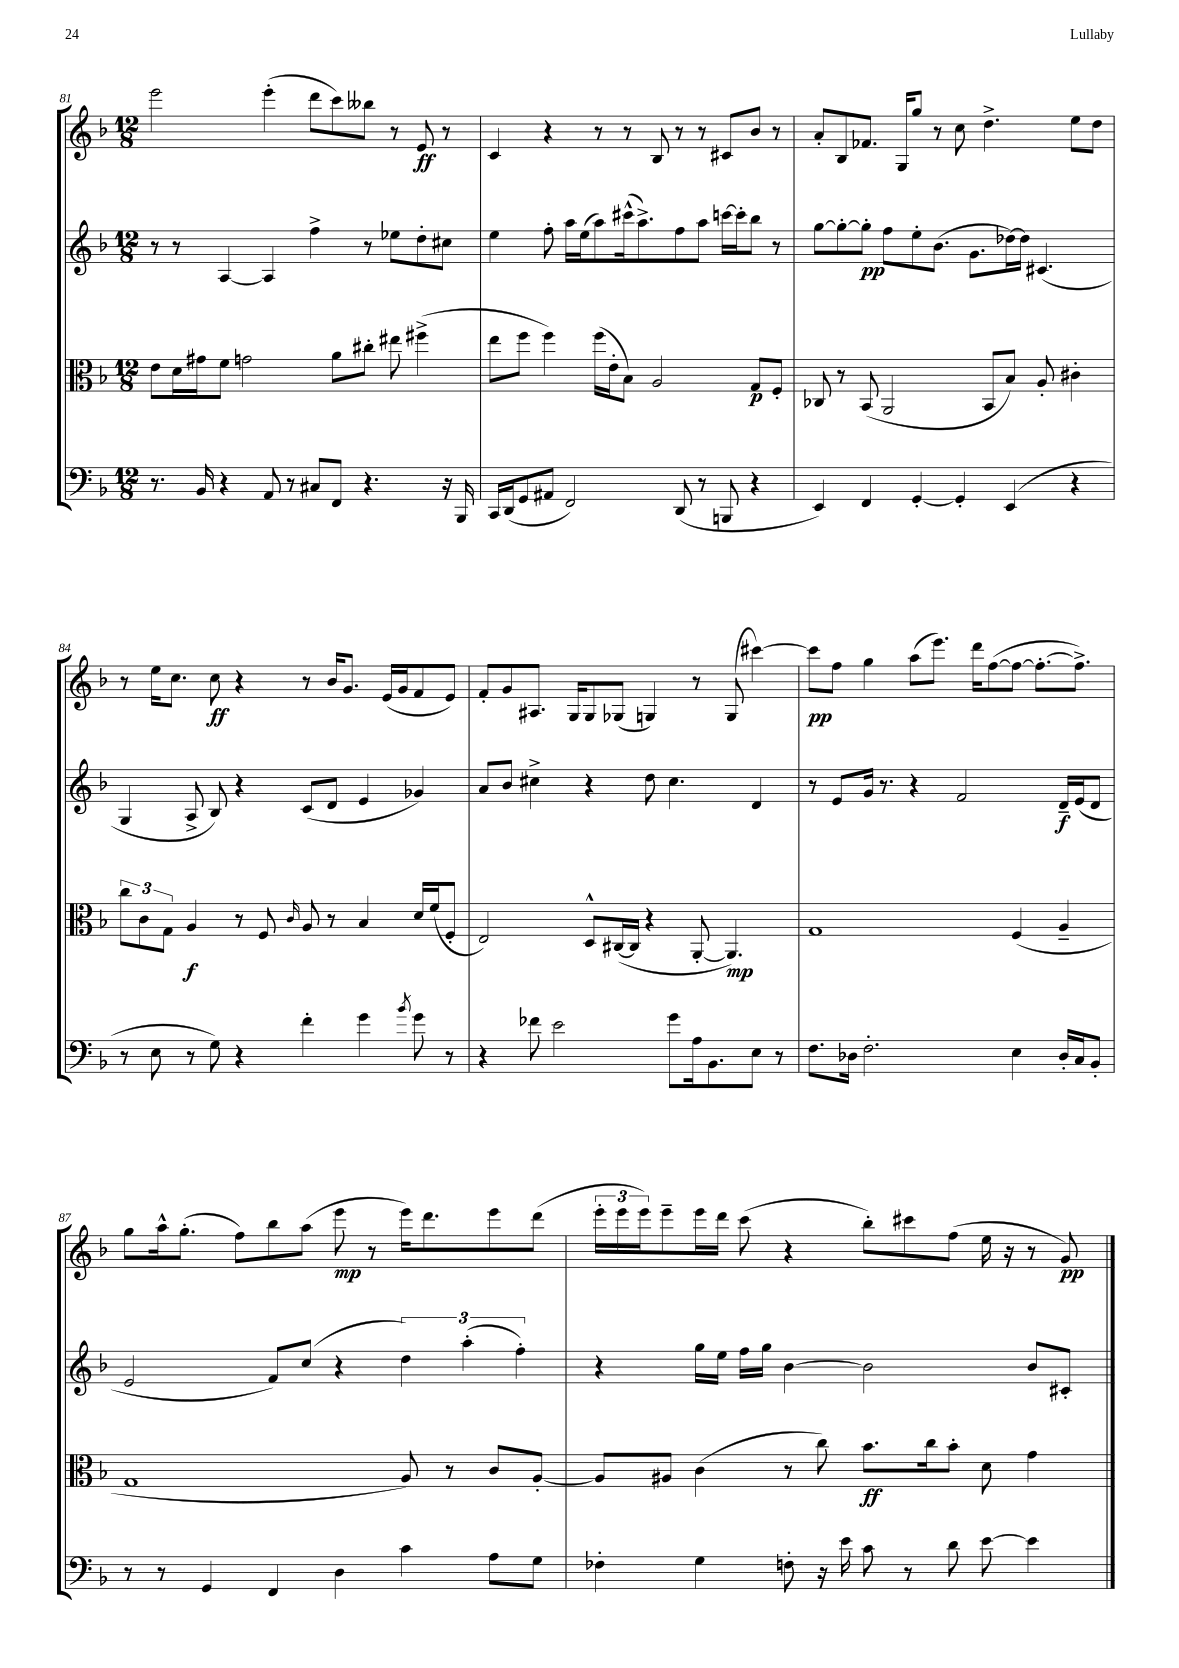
<<
\new StaffGroup <<
\new Staff = "s0" {
    \clef treble \key f \major \numericTimeSignature \time 12/8
    e'''2 e'''4-.( d'''8 c'''8) beses''8 r8 e'8\ff r8 |
    c'4 r4 r8 r8 bes8 r8 r8 cis'8 bes'8 r8 |
    a'8-. bes8 fes'8. g16 g''8 r8 c''8 d''4.-> e''8 d''8 |
    r8 e''16 c''8. c''8\ff r4 r8 bes'16 g'8. e'16( g'16 f'8 e'8) |
    f'8-. g'8 ais8. g16 g8 ges8( g4) r8 g8( cis'''4~) |
    cis'''8\pp f''8 g''4 a''8( e'''8.) d'''16 f''8~( f''8~ f''8.~-. f''8.->) |
    g''8 a''16-^ g''8.-.( f''8) bes''8 a''8( e'''8\mp r8 e'''16) d'''8. e'''8 d'''8( |
    \tuplet 3/2 { e'''16-. e'''16 e'''16) } e'''8-- e'''16 d'''16 c'''8( r4 bes''8-.) cis'''8 f''8( e''16 r16 r8 g'8\pp) \bar "|." |
}
\new Staff = "s1" {
    \clef treble \key f \major \numericTimeSignature \time 12/8
    r8 r8 a4~ a4 f''4-> r8 ees''8 d''8-. cis''8 |
    e''4 f''8-. a''16 e''16( a''8) cis'''16-^( a''8.->) f''8 a''8 c'''16~ c'''16-. bes''8 r8 |
    g''8~ g''8~-. g''8-.\pp f''8 e''8-. bes'8.( g'8. des''16~) des''16 cis'4.( |
    g4 a8-> bes8) r4 c'8( d'8 e'4 ges'4) |
    a'8 bes'8 cis''4-> r4 d''8 cis''4. d'4 |
    r8 e'8 g'16 r8. r4 f'2 d'16--\f e'16( d'8 |
    e'2 f'8) c''8( r4 \tuplet 3/2 { d''4) a''4-.( f''4-.) } |
    r4 g''16 e''16 f''16 g''16 bes'4~ bes'2 bes'8 cis'8-. \bar "|." |
}
\new Staff = "s2" {
    \clef alto \key f \major \numericTimeSignature \time 12/8
    e'8 d'16 gis'16 f'8 g'2 a'8 cis''8-. eis''8 fis''4->( |
    e''8 f''8 f''4) f''16( e'16-. bes8) a2 g8\p f8-. |
    ces8 r8 bes,8( a,2 bes,8 bes8) a8-. cis'4-. |
    \tuplet 3/2 { c''8 c'8 g8 } a4\f r8 f8 \grace { c'16 } a8 r8 bes4 d'16 f'16( f8-. |
    e2) d8-^ cis16~( cis16 r4 a,8~-. a,4.\mp) |
    g1 f4( a4-- |
    g1 a8) r8 c'8 a8~-. |
    a8 ais8 c'4( r8 c''8) bes'8.\ff c''16 bes'8-. d'8 g'4 \bar "|." |
}
\new Staff = "s3" {
    \clef bass \key f \major \numericTimeSignature \time 12/8
    r8. bes,16 r4 a,8 r8 cis8 f,8 r4. r16 bes,,16 |
    c,16 d,16( g,8 ais,8 f,2) d,8( r8 b,,8 r4 |
    e,4) f,4 g,4~-. g,4-. e,4( r4 |
    r8 e8 r8 g8) r4 f'4-. g'4 \acciaccatura { bes'8 } g'8 r8 |
    r4 fes'8 e'2 g'8 a16 bes,8. e8 r8 |
    f8. des16 f2.-. e4 des16-. c16 bes,8-. |
    r8 r8 g,4 f,4 d4 c'4 a8 g8 |
    fes4-. g4 f8-. r16 e'16 c'8 r8 d'8 e'8~ e'4 \bar "|." |
}
>>
>>
\layout { \context { \Score currentBarNumber = #81 } }
